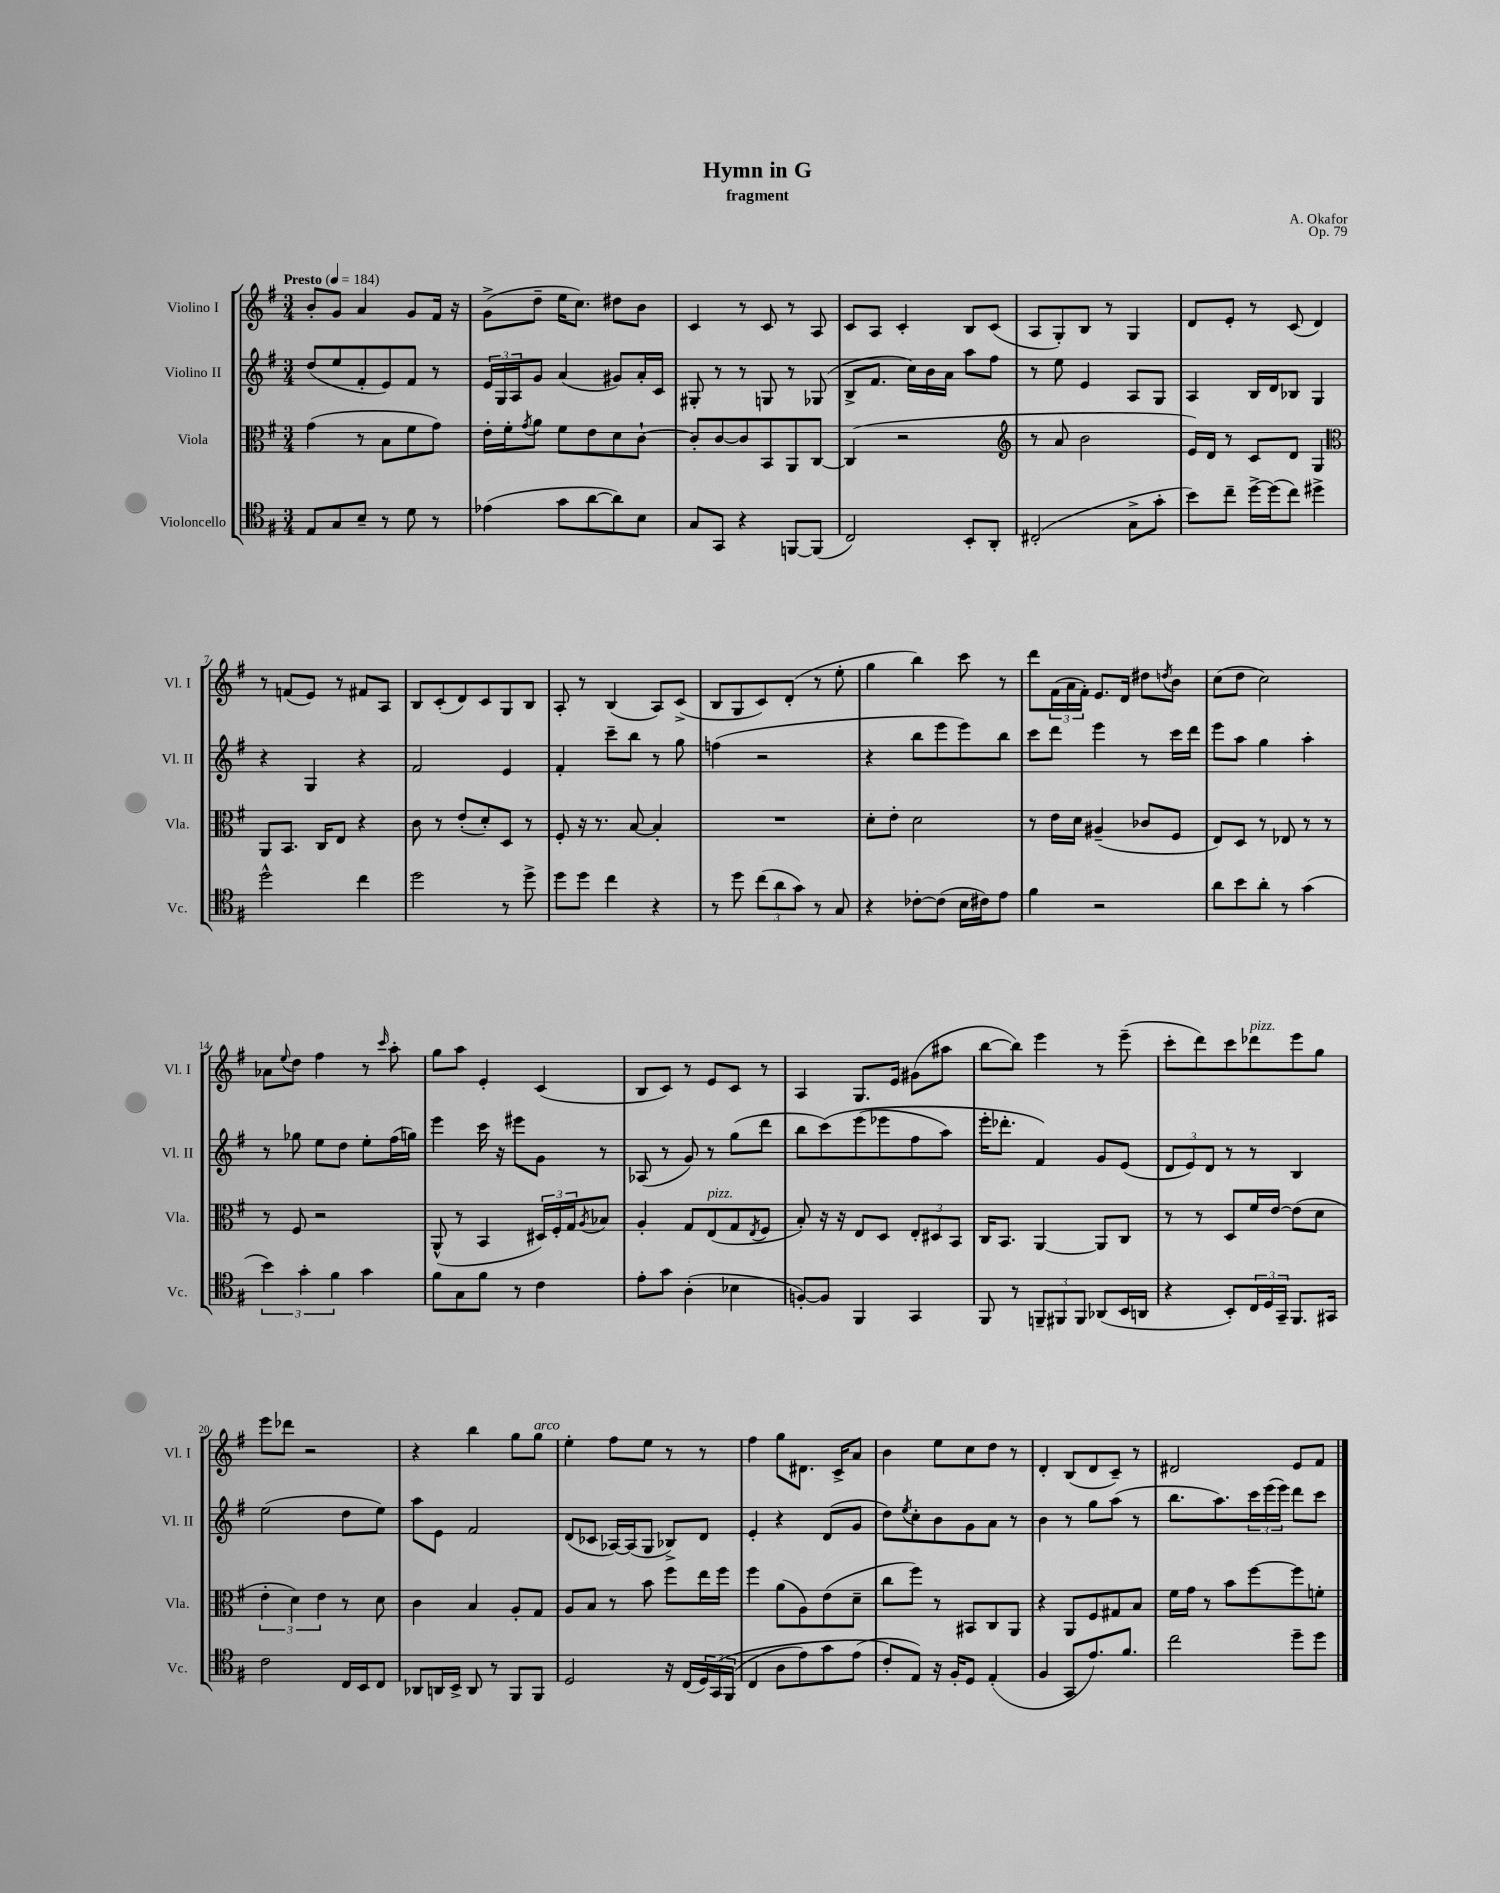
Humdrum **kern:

**kern	**kern	**kern	**kern
*staff4	*staff3	*staff2	*staff1
*clefC4	*clefC3	*clefG2	*clefG2
*k[f#]	*k[f#]	*k[f#]	*k[f#]
*M3/4	*M3/4	*M3/4	*M3/4
*MM184	*MM184	*MM184	*MM184
8E	(4g	(8dd	8b'
8G	.	8ee	8g
8B~	8r	8f#'	4a
8r	8B	8e)	.
8d	8f#	8f#	8g
8r	8g)	8r	16f#
.	.	.	16r
=	=	=	=
(4e-	16e'	24e	(8g^
.	.	24G	.
.	16f#'	.	.
.	.	24A	.
.	8qg	.	.
.	8a	8g	8dd~
8g	8f#	(4a	16ee
.	.	.	8.cc)
[8a	8e	.	.
8a])	8d	8g#)	8dd#
8B	[8c`	16a'	8b
.	.	16c	.
=	=	=	=
8G	8c']	8G#'	4c
8GG	[8c	8r	.
4r	8c]	8r	8r
.	8BB	8G	8c
[8FF	8AA	8r	8r
(8FF]	[8C	(8G-	8A
=	=	=	=
2C)	(4C]	8B^	8c
.	.	8.f#	8A
.	2r	.	4c'
.	.	16cc)	.
.	.	16b	.
.	.	16a	.
8BB'	.	8aa	8B
8AA'	.	8ff#	(8c
=	=	=	=
*	*clefG2	*	*
(2C#'	8r	8r	8A
.	8a	8ee	8G')
.	2b	4e	8B
.	.	.	8r
8G^	.	8A	4G
8g'	.	8G	.
=	=	=	=
8b)	16e)	4A	8d
.	16d	.	.
8cc~	8r	.	8e'
[16dd^	8c	16B	8r
(16dd]	.	16d	.
8cc)	8d	8B-	(8c
4dd#^	4G	4G	4d)
=	=	=	=
*	*clefC3	*	*
2dd^^	8AA	4r	8r
.	8.BB	.	(8f
.	.	4G	8e)
.	16C	.	.
.	8E	.	8r
4cc	4r	4r	8f#
.	.	.	8A
=	=	=	=
2dd	8c	2f#	8B
.	8r	.	(8c'
.	(8e'	.	8d)
.	8d')	.	8c
8r	8D	4e	8G
8dd^	8r	.	8B
=	=	=	=
8dd	8F#'	4f#'	8A'
8dd	16r	.	8r
.	8.r	.	.
4cc	.	8ccc~	(4B
.	[8B	8bb	.
4r	4B']	8r	8A)
.	.	8gg	(8c^
=	=	=	=
8r	2.r	(4ff	8B
8dd	.	.	8G
(12cc	.	2r	8c)
12a	.	.	.
.	.	.	(8d'
12g)	.	.	.
8r	.	.	8r
8G	.	.	8ee'
=	=	=	=
4r	8d'	4r	4gg
.	8e'	.	.
[8c-'	2d	8bb	4bb)
(8c-]	.	8eee	.
16B	.	8eee)	8ccc
16c#)	.	.	.
8e	.	8bb	8r
=	=	=	=
4f#	8r	8ccc	8ddd
.	16e	8ddd	(24f#
.	.	.	24a
.	16d	.	.
.	.	.	24f#')
2r	(4A#~	4eee	8.e
.	.	.	16d
.	8c-	8r	8dd#
.	.	.	8qdd
.	8F#	16ccc	8b
.	.	16ddd	.
=	=	=	=
8a	8E)	8eee	(8cc
8b	8D	8aa	8dd
8a'	8r	4gg	2cc)
8r	8E-	.	.
(4g	8r	4aa'	.
.	8r	.	.
=	=	=	=
6b)	8r	8r	8a-
.	.	.	8qqee
.	8F#	8gg-	8dd
6g'	.	.	.
.	2r	8ee	4ff#
6f#	.	.	.
.	.	8dd	.
4g	.	8ee'	8r
.	.	.	16qqccc
.	.	(16ff#	8aa'
.	.	16gg)	.
=	=	=	=
8f#	(8AA^^	4eee	8gg
8G	8r	.	8aa
8f#	4BB	16ccc	4e'
.	.	16r	.
8r	.	8eee#	.
4c	24D#)	8g	(4c
.	24F#'	.	.
.	24G	.	.
.	8qA	.	.
.	8B-	8r	.
=	=	=	=
8e'	4A'	(8A-	8B
8g	.	8r	8c)
(4A'	8G	8g)	8r
.	(8E	8r	8e
4B-	8G	(8gg	8c
.	8qE	.	.
.	8F#	8ddd	8r
=	=	=	=
[8F')	8B')	8bb	4A
8F]	16r	&(8ccc)	.
.	16r	.	.
4FF#	8E	(8eee	8.G
.	8D	8eee-	.
.	.	.	16e
4GG	12E'	8ff#	(8g#
.	12D#	.	.
.	.	8aa)	8aa#
.	12BB	.	.
=	=	=	=
8FF#	16C	16eee'	[8bb
.	8.BB	8.ddd-'	.
8r	.	.	8bb])
12FF~	[4AA	4f#&)	4eee
12FF#	.	.	.
12FF#	.	.	.
(8AA-	8AA]	8g	8r
16BB	8C	(8e	(8eee~
16AA	.	.	.
=	=	=	=
4r	8r	12d	8ccc'
.	.	12e)	.
.	8r	.	8ddd)
.	.	12d	.
8BB')	8D	8r	8ccc
24C	16f#	8r	8ddd-
24D	.	.	.
.	[16e	.	.
24GG~	.	.	.
8.FF#	(8e]	4B	8eee
.	8d	.	8gg
16GG#	.	.	.
=	=	=	=
2c	6e'	(2ee	8eee
.	.	.	8ddd-
.	6d)	.	.
.	.	.	2r
.	6e	.	.
16C	8r	8dd	.
16BB	.	.	.
8C	8d	8ee)	.
=	=	=	=
8AA-	4c	8aa	4r
16AA	.	8e	.
16BB^	.	.	.
8AA	4B	2f#	4bb
8r	.	.	.
8FF#	8A'	.	8gg
8FF#	8G	.	8gg
=	=	=	=
2D	8A	(8d	4ee'
.	8B	8c-	.
.	8r	[16A-)	8ff#
.	.	(16A-]	.
.	8b	8G	8ee
16r	8ff#	8B-^)	8r
(16C	.	.	.
24D)	16ee	8d	8r
&(24GG	.	.	.
.	16ff#	.	.
(24FF#	.	.	.
=	=	=	=
4C	4ff#	4e'	4ff#
8A	(8a	4r	8gg
8e)	8A)	.	8.d#
8g	(8e	(8d	.
.	.	.	16c^
(8e	8d~	8g	8a
=	=	=	=
8c'&)	8cc	8dd)	4b
.	.	8qee	.
8E)	8ff#)	8cc'	.
16r	8r	8b	8ee
16F#'	.	.	.
8D	8BB#	8g	8cc
(4E'	8C	8a	8dd
.	8AA	8r	8r
=	=	=	=
4F#	4r	4b	4d'
8GG	8AA	8r	(8B
8.e)	8F#	8gg	8d
.	8G#	(8aa	8c~)
8.f#	.	.	.
.	8B	8r	8r
=	=	=	=
2cc	16f#	8.bb	2d#
.	16g	.	.
.	8r	.	.
.	.	8.aa)	.
.	8b	.	.
.	[8ff#	24ccc	.
.	.	(24eee	.
.	.	24eee)	.
8dd~	8ff#]	8ddd	8e
8dd	8f'	8ccc	8f#
==	==	==	==
*-	*-	*-	*-
